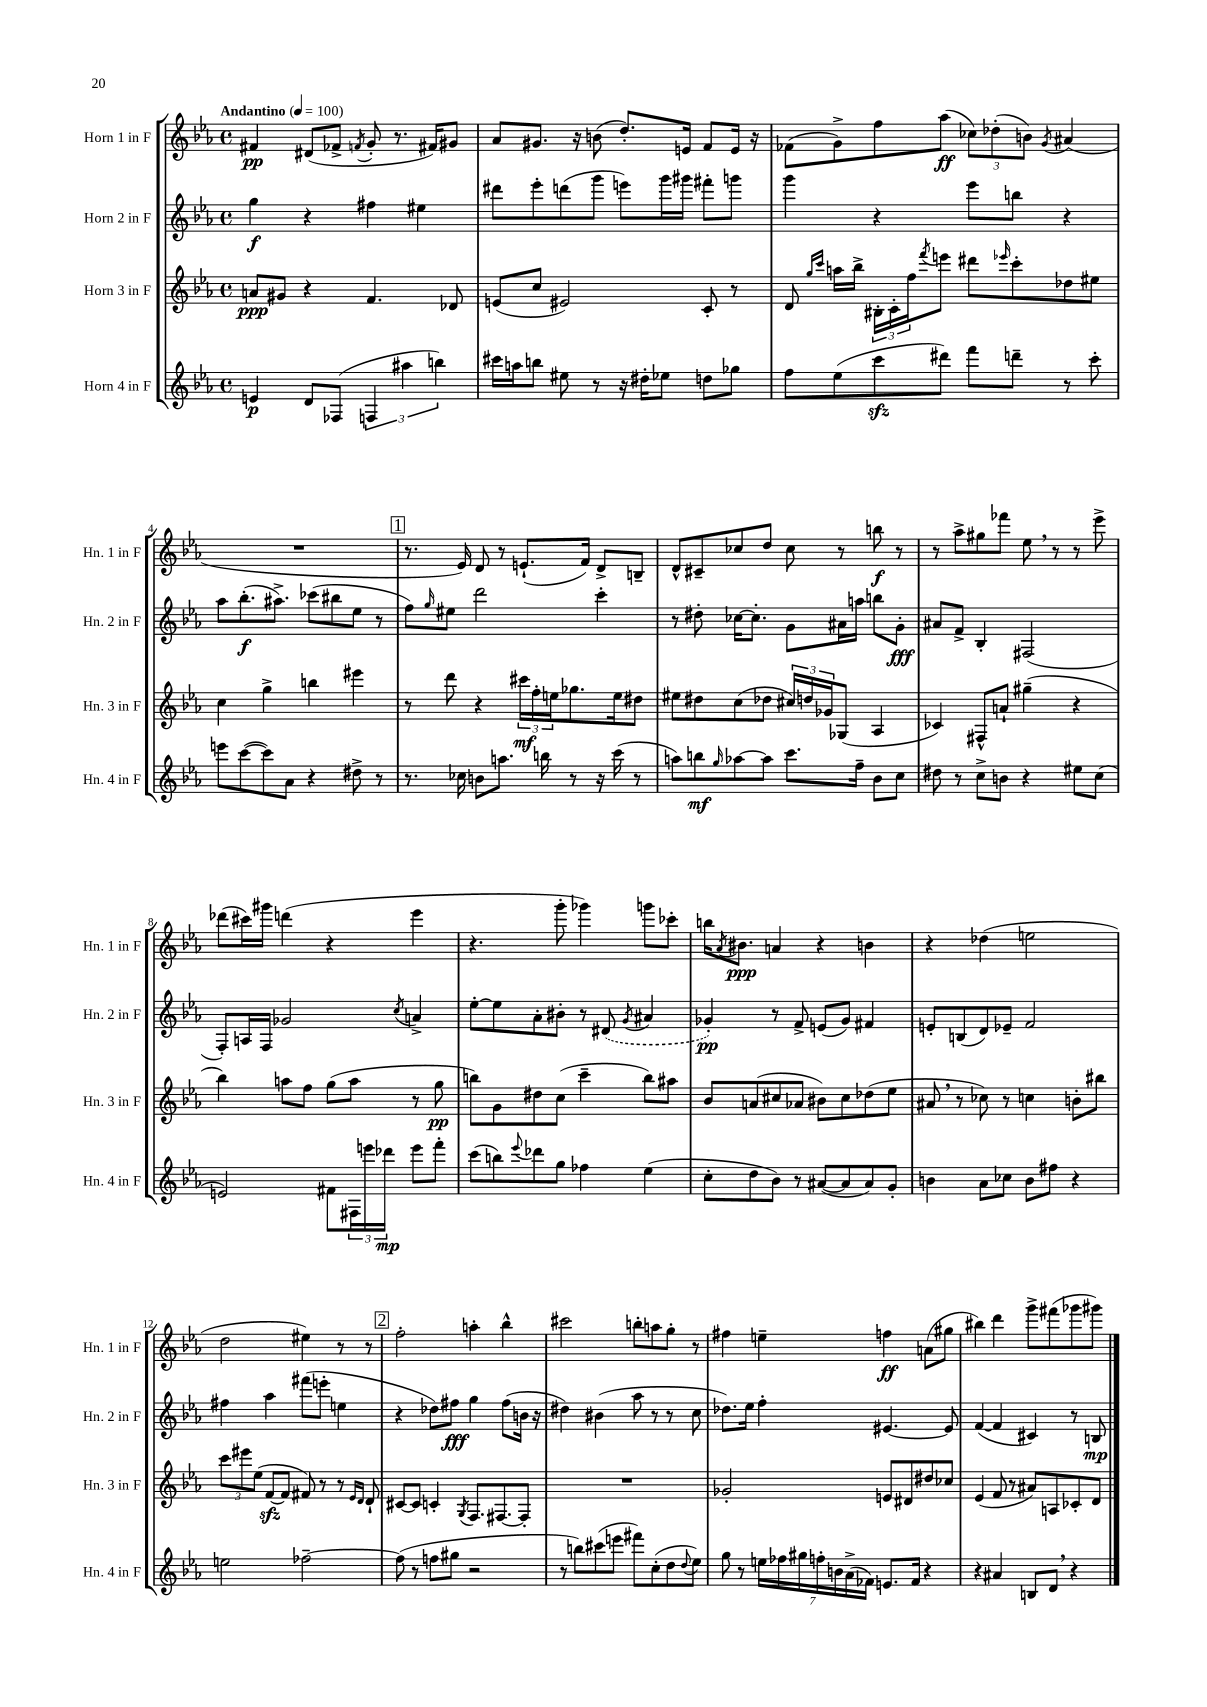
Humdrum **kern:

**kern	**kern	**kern	**kern
*staff4	*staff3	*staff2	*staff1
*clefG2	*clefG2	*clefG2	*clefG2
*k[b-e-a-]	*k[b-e-a-]	*k[b-e-a-]	*k[b-e-a-]
*M4/4	*M4/4	*M4/4	*M4/4
*met(c)	*met(c)	*met(c)	*met(c)
*MM100	*MM100	*MM100	*MM100
4e/	8a/L	4gg\	4f#/
.	8g#/J	.	.
8d/L	4r	4r	(8d#/L
(8F-/J	.	.	8f-^/J
.	.	.	8qf/
6F/	4.f/	4ff#\	8g'/
.	.	.	8.r
6aa#\	.	.	.
.	.	4ee#\	.
.	.	.	16f#/LK)
6bb\)	.	.	.
.	8d-/	.	8g#/J
=	=	=	=
16ccc#\LL	(8e/L	8ddd#\L	8a-/L
16aa\J	.	.	.
8bb\J	8cc/J	8eee-'\	8.g#/J
8ee#\	2e#/)	(8ddd\	.
.	.	.	16r
8r	.	8ggg\J	(8b\
16r	.	8eee\L)	8.dd'/L)
16dd#'\LK	.	.	.
8ee-\J	.	16ggg\L	.
.	.	16ggg#\JJ	16e/Jk
8dd\L	8c'/	8fff#'\L	8f/L
8gg-\J	8r	8ggg\J	16e/Jk
.	.	.	16r
=	=	=	=
8ff\L	8d/	4ggg\	(8f-\L
.	16qqgg/LL	.	.
.	16qqccc/JJ	.	.
(8ee-\	16aa\LL	.	8g^\)
.	16bb-^\JJ	.	.
8ccc\	24B#'\LL	4r	8ff\
.	24c'\	.	.
.	24ff\J	.	.
.	8qfff/	.	.
8ddd#\J)	8eee\J	.	(8aa-\J
8fff\L	8ddd#\L	8eee-\L	12cc-\L)
.	.	.	(12dd-'\
.	16qqeee-/	.	.
8ddd~\J	8ccc'\	8bb\J	.
.	.	.	12b\J)
.	.	.	8qg/
8r	8dd-\	4r	(4a#/
8ccc'\	8ee#\J	.	.
=	=	=	=
8eee\L	4cc\	8aa-\L	1r
([8ccc\	.	(8.bb-'\	.
8ccc\])	4gg^\	.	.
.	.	8.aa#^\J)	.
8a-\J	.	.	.
4r	4bb\	(8ccc-\L	.
.	.	8bb#\	.
8dd#^\	4eee#\	8ee-\J	.
8r	.	8r	.
=	=	=	=
8.r	8r	8ff\L)	8.r
.	.	16qqgg/	.
.	8ddd\	8ee#\J	.
16cc-\	.	.	16e-/)
8b\L	4r	2ddd\	8d/
8.aa\J	.	.	8r
.	24ccc#\LL	.	(8.e`/L
.	24ff'\	.	.
16bb\	.	.	.
.	24ee\J	.	.
8r	8.gg-\	.	.
.	.	.	16f/Jk)
16r	.	4ccc'\	8d^/L
(16ccc\	16ee\k	.	.
8r	8dd#\J	.	8B~/J
=	=	=	=
8aa\L)	8ee#\L	8r	8d^^/L
8bb\	8dd#\	8dd#'\	8c#~/
16qqgg/	.	.	.
[8aa-\	(8cc\	[16cc-\LK	8cc-/
.	.	8.cc-'\]J	.
8aa-\]J	8dd-\J	.	8dd/J
8.ccc\L	24cc#/LL)	8g\L	8cc-\
.	24dd/	.	.
.	24g-/J	.	.
.	(8G-/J	16a#\L	8r
16ff~\Jk	.	16aa\JJ	.
8b-\L	4A-/	8bb\L	8bb\
8cc\J	.	8g'\J	8r
=	=	=	=
8dd#\	4c-/)	8a#/L	8r
8r	.	8f^/J	8aa-^\L
8cc^\L	8F#^^/L	4B-'/	8gg#\
8b\J	8a`/J	.	8fff-\J
4r	(4gg#~\	(2F#/	8ee-\
.	.	.	8r
8ee#\L	4r	.	8r
(8cc\J	.	.	8eee-^\
=	=	=	=
2e/)	4bb-\)	8F'/L)	(8ddd-\L
.	.	16A/L	16ccc#\L)
.	.	16F/JJ	16ggg#\JJ
.	8aa\L	2g-/	(4ddd\
.	8ff\J	.	.
8f#\L	(8gg\L	.	4r
24F#\L	8aa\J	.	.
24eee\	.	.	.
24ddd-\JJ	.	.	.
.	.	8qcc/	.
8eee\L	8r	4a^/	4eee-\
8fff'\J	8gg\	.	.
=	=	=	=
(8ccc\L	8bb\L)	[8ee-'\L	4.r
8bb\)	8g\	8ee-\]	.
8qqeee-/	.	.	.
8ddd-\	8dd#\	8a-'\	.
8gg\J	(8cc\J	8b#'\J	8ggg'\
4ff-\	4ccc~\	8r	4ggg-\)
.	.	(8d#/	.
.	.	8qg/	.
(4ee-\	8bb\L)	4a#/	8ggg\L
.	8aa#\J	.	8ccc-'\J
=	=	=	=
8cc'\L	8b-/L	4g-'/)	16bb\LK
.	.	.	8qa-/
.	.	.	8.b#\J
8dd\	(8a/	.	.
8b-\J)	8cc#/	8r	4a/
8r	8a-/J	8f^/	.
([8a#/L	8b#\L)	(8e/L	4r
8a#/]	8cc#\	8g-/J)	.
8a#/)	(8dd-\	4f#/	4b\
8g'/J	8ee-\J	.	.
=	=	=	=
4b\	8a#/	8e'/L	4r
.	8r	(8B/	.
8a-\L	8cc-\)	8d/)	(4dd-\
8cc-\J	8r	8e-~/J	.
8b\L	4cc\	2f/	2ee\
8ff#\J	.	.	.
4r	8b'\L	.	.
.	8bb#\J	.	.
=	=	=	=
2ee\	12ccc\L	4ff#\	2dd\
.	12eee#\	.	.
.	(12ee-\J	.	.
.	[8f/L	4aa-\	.
.	8f/]J	.	.
[2ff-~\	8f#/)	(8fff#\L	4ee#\)
.	8r	8eee'\J	.
.	8r	4ee\	8r
.	16qqe-/LL	.	.
.	16qqd/JJ	.	.
.	8d`/	.	8r
=	=	=	=
(8ff-\]	[8c#/L	4r	2ff'\
8r	8c#/]J	.	.
8ff\L	4c'/	8dd-\L)	.
8gg#\J	.	8ff#\J	.
.	8qG/	.	.
2r	8.F/L	4gg\	4aa'\
.	[8.F#/	.	.
.	.	(8ff#\L	4bb-^^\
.	8F#'/]J	16b\Jk	.
.	.	16r	.
=	=	=	=
8r	1r	4dd#\)	2ccc#\
8bb\L)	.	.	.
(8ccc#\	.	(4b#\	.
8eee\J	.	.	.
8fff#\L)	.	8aa-\	8bb'\L
(8cc'\	.	8r	8aa\
8dd\	.	8r	8gg'\J
8qqdd/	.	.	.
8ee-\J)	.	8cc\	8r
=	=	=	=
8gg\	2g-'/	8.dd-\L)	4ff#\
8r	.	.	.
.	.	16ee-\Jk	.
28ee\LL	.	4ff'\	4ee~\
28ff-\	.	.	.
28gg#\	.	.	.
28ff'\	.	.	.
28b\	.	.	.
(28a-^\	.	.	.
28f-\JJ)	.	.	.
8.e/L	8e/L	[4.e#/	4ff\
.	8d#/	.	.
16f-/Jk	.	.	.
4r	8dd#/	.	(8a\L
.	8cc-/J	8e#/]	8gg#\J
=	=	=	=
4r	(4e-/	([4f/	4bb#\)
4a#/	8f/	4f/]	4ddd\
.	8r	.	.
8B/L	8a#/L)	4c#/)	8ggg^\L
8d/J	8A/	.	(8fff#\
4r	8c-'/	8r	8ggg-\
.	8d/J	8B/	8ggg#\J)
==	==	==	==
*-	*-	*-	*-
